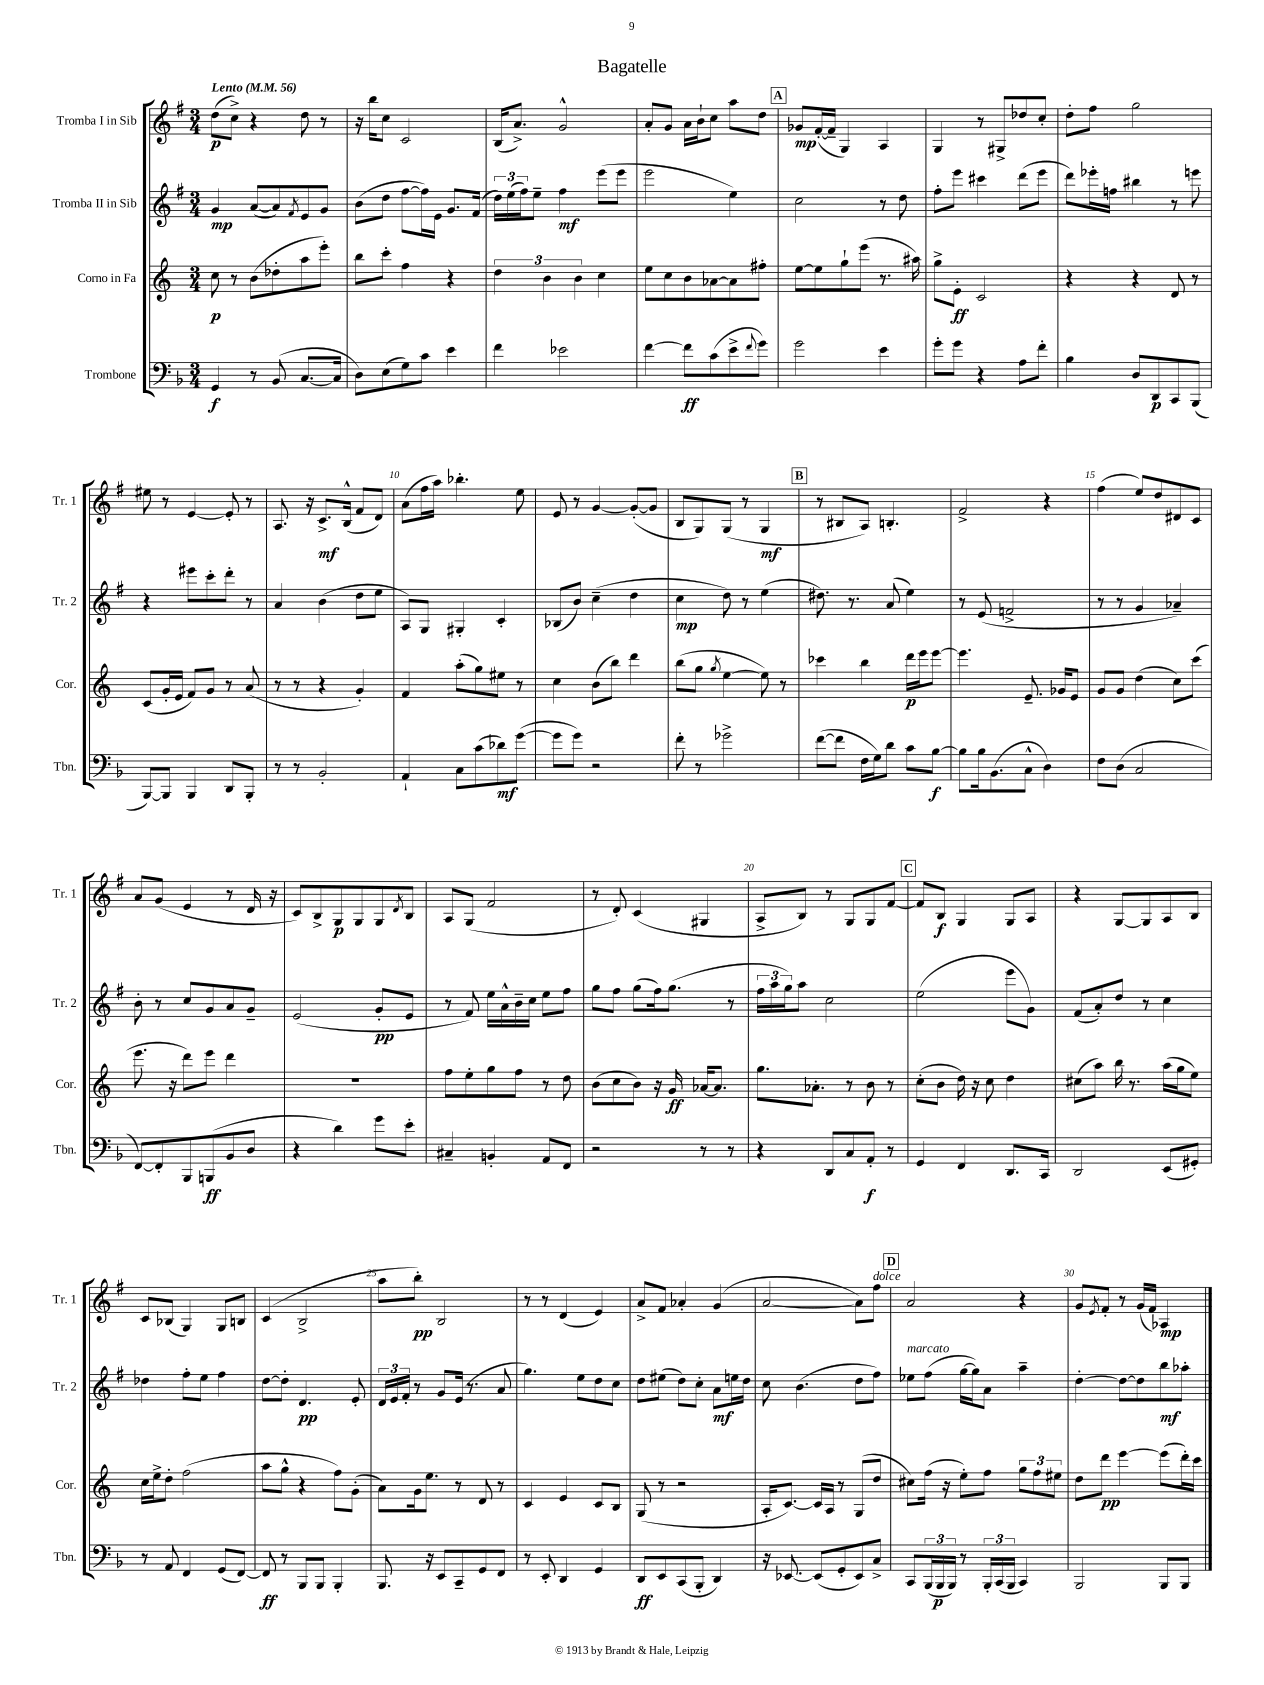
\header { title = "Bagatelle" }
<<
\new StaffGroup <<
\new Staff = "s0" \with { instrumentName = "Tromba I in Sib" shortInstrumentName = "Tr. 1" } {
    \clef treble \key g \major \numericTimeSignature \time 3/4 \tempo "Lento" 4 = 56
    d''8\p( c''8->) r4 d''8 r8 |
    r16 b''16 c''8 c'2 |
    b16( a'8.->) g'2-^ |
    a'8-. g'8 a'16 b'16-! c''8 a''8 d''8 |
    \mark \markup { \box "A" } ges'8\mp fis'16~-.( fis'16-- g4) a4 |
    g4 r8 gis8-> des''8 c''8-. |
    d''8-. fis''8 g''2 |
    eis''8 r8 e'4~ e'8-. r8 |
    a8. r16 c'8.->\mf b16-^( fis'8 d'8) |
    a'8( fis''16 a''16) bes''4.-. e''8 |
    e'8 r8 g'4~ g'8~-.( g'8 |
    b8 g8) g8( r8 g4\mf |
    \mark \markup { \box "B" } r8 bis8 a8) b4.-. |
    fis'2-> r4 |
    fis''4( e''8) d''8 dis'8 c'8 |
    a'8 g'8( e'4 r8 d'16 r16 |
    c'8) b8-> g8\p g8 g8 \acciaccatura { d'8 } b8 |
    a8 g8( fis'2 |
    r8 d'8-.) c'4( gis4 |
    a8-> b8) r8 g8 g8 fis'8~ |
    \mark \markup { \box "C" } fis'8 b8\f g4 g8 a8 |
    r4 g8~ g8 a8 b8 |
    c'8 bes8( g4) g8 b8 |
    c'4( b2-> |
    a''8 b''8-.\pp) b2 |
    r8 r8 d'4( e'4) |
    a'8-> fis'8 aes'4-. g'4( |
    a'2~ a'8) fis''8^\markup { \italic "dolce" } |
    \mark \markup { \box "D" } a'2 r4 |
    g'8 \acciaccatura { e'8 } fis'8-. r8 g'16( fis'16) aes4\mp \bar "|." |
}
\new Staff = "s1" \with { instrumentName = "Tromba II in Sib" shortInstrumentName = "Tr. 2" } {
    \clef treble \key g \major \numericTimeSignature \time 3/4
    g'4\mp a'8~( a'8) \acciaccatura { fis'8 } e'8 g'8 |
    b'8( d''8 fis''8~ fis''16) e'16 g'8. fis'16( |
    \tuplet 3/2 { d''16) e''16( fis''16) } e''8-- fis''4\mf e'''8( e'''8 |
    e'''2 e''4) |
    \mark \markup { \box "A" } c''2 r8 d''8 |
    fis''8-. e'''8 cis'''4 d'''8( e'''8 |
    d'''8) ees'''16-. f''16 bis''4 r8 e'''8 |
    r4 eis'''8 c'''8-. d'''8-. r8 |
    a'4 b'4( d''8 e''8 |
    a8) g8 gis4-. c'4-. |
    bes8( b'8) c''4--( d''4 |
    c''4\mp d''8) r8 e''4( |
    \mark \markup { \box "B" } dis''8.) r8. a'8( e''4) |
    r8 e'8( f'2-> |
    r8 r8 g'4 aes'4--) |
    b'8-. r8 c''8 g'8 a'8 g'8-- |
    e'2( g'8-.\pp e'8 |
    r8 fis'8) e''16 a'16-^ b'16-- c''16 e''8 fis''8 |
    g''8 fis''8 g''8( fis''16) g''8.( r8 |
    \tuplet 3/2 { fis''16 a''16 g''16) } a''8 c''2 |
    \mark \markup { \box "C" } e''2( e'''8 g'8) |
    fis'8( a'8-.) d''8 r8 c''4 |
    des''4 fis''8-. e''8 fis''4 |
    d''8~ d''8-. d'4.\pp e'8-. |
    \tuplet 3/2 { d'16 e'16 fis'16-. } r8 g'8 e'16( r8. a'8 |
    g''4.) e''8 d''8 c''8 |
    d''8 eis''8( d''8) c''8-. a'8\mf e''16 d''16 |
    c''8 b'4.( d''8 fis''8) |
    \mark \markup { \box "D" } ees''8^\markup { \italic "marcato" } fis''8( g''16~ g''16) a'8 a''4-- |
    d''4~-. d''8~ d''8 b''8\mf aes''8-. \bar "|." |
}
\new Staff = "s2" \with { instrumentName = "Corno in Fa" shortInstrumentName = "Cor." } {
    \clef treble \key c \major \numericTimeSignature \time 3/4
    c''8\p r8 b'8( des''8-. a''8 e'''8-.) |
    b''8 c'''8-. f''4 r4 |
    \tuplet 3/2 { d''4 b'4 b'4 } c''4 |
    e''8 c''8 b'8 aes'8~ aes'8 fis''8-. |
    \mark \markup { \box "A" } e''8~ e''8 g''8-! e'''8( r8. ais''16) |
    g''8-> e'8-.\ff c'2 |
    r4 r4 d'8 r8 |
    c'8( g'16-. e'16 f'8) g'8 r8 a'8( |
    r8 r8 r4 g'4-.) |
    f'4 a''8-.( g''8) eis''8 r8 |
    c''4 b'8( b''8) d'''4 |
    b''8( g''8 \acciaccatura { g''8 } e''4~ e''8) r8 |
    \mark \markup { \box "B" } ces'''4 b''4 d'''16\p e'''16 e'''8~ |
    e'''4. e'8.-- ges'16 e'8 |
    g'8 g'8 d''4( c''8) c'''8( |
    e'''8. r16 d'''8) e'''8 d'''4 |
    R2. |
    f''8 e''8-. g''8 f''8 r8 d''8 |
    b'8( c''8 b'8) r16 g'16\ff aes'16~ aes'8. |
    g''8. aes'8.-. r8 b'8 r8 |
    \mark \markup { \box "C" } c''8-.( b'8 d''16) r16 c''8 d''4 |
    cis''8( a''8) b''16 r8. a''16( g''16 e''8) |
    c''16 e''16-> d''8-. f''2( |
    a''8 g''8-^ r4 f''8) g'8-.( |
    a'8) g'16 e''8. r8 d'8 r8 |
    c'4 e'4 c'8 b8 |
    g8( r8 r2 |
    a16-. c'8.~) c'16 a16 r8 g8( d''8 |
    \mark \markup { \box "D" } cis''8) f''16( r16 e''8-.) f''8 \tuplet 3/2 { g''8 f''8 eis''8 } |
    d''8 d'''8\pp e'''4~ e'''8( d'''16-.) c'''16 \bar "|." |
}
\new Staff = "s3" \with { instrumentName = "Trombone" shortInstrumentName = "Tbn." } {
    \clef bass \key f \major \numericTimeSignature \time 3/4
    g,4\f r8 bes,8( c8.~ c16 |
    d8) e8( g8) c'8 e'4 |
    f'4 ees'2 |
    f'4~ f'8\ff c'8( e'8-> \appoggiatura { f'8 } g'8) |
    \mark \markup { \box "A" } g'2 e'4 |
    g'8-. g'8 r4 a8 f'8-. |
    bes4 d8 d,8\p c,8 bes,,8( |
    bes,,8~) bes,,8 bes,,4 d,8 bes,,8-. |
    r8 r8 bes,2-. |
    a,4-! c8 c'8( des'8\mf) g'8~( |
    g'8 g'8) r2 |
    f'8-. r8 ges'2-> |
    \mark \markup { \box "B" } f'8~( f'8 f16 g16) d'8 c'8 bes8~\f |
    bes8 bes16 bes,8.( c8-^ d4) |
    f8 d8( c2 |
    f,8~) f,8-. bes,,8 b,,8\ff( bes,8 d8 |
    r4 d'4) g'8 e'8-. |
    cis4-- b,4-. a,8 f,8 |
    r2 r8 r8 |
    r4 d,8 c8 a,8-.\f r8 |
    \mark \markup { \box "C" } g,4 f,4 d,8. c,16 |
    d,2 e,8( gis,8-.) |
    r8 a,8 f,4 g,8( f,8~) |
    f,8\ff r8 bes,,8 bes,,8 bes,,4-. |
    bes,,8. r16 e,8 c,8-- g,8 f,8 |
    r8 e,8-. d,4 g,4 |
    d,8\ff e,8 c,8( bes,,8-. d,4) |
    r16 ees,8.~ ees,8( g,8-. ees,8) c8-> |
    \mark \markup { \box "D" } c,8 \tuplet 3/2 { bes,,16( bes,,16\p bes,,16) } r8 \tuplet 3/2 { bes,,16-. c,16( bes,,16 } c,4) |
    bes,,2 bes,,8 bes,,8 \bar "|." |
}
>>
>>
\layout { \context { \Score \override BarNumber.break-visibility = ##(#f #t #t) barNumberVisibility = #(every-nth-bar-number-visible 5) } }
